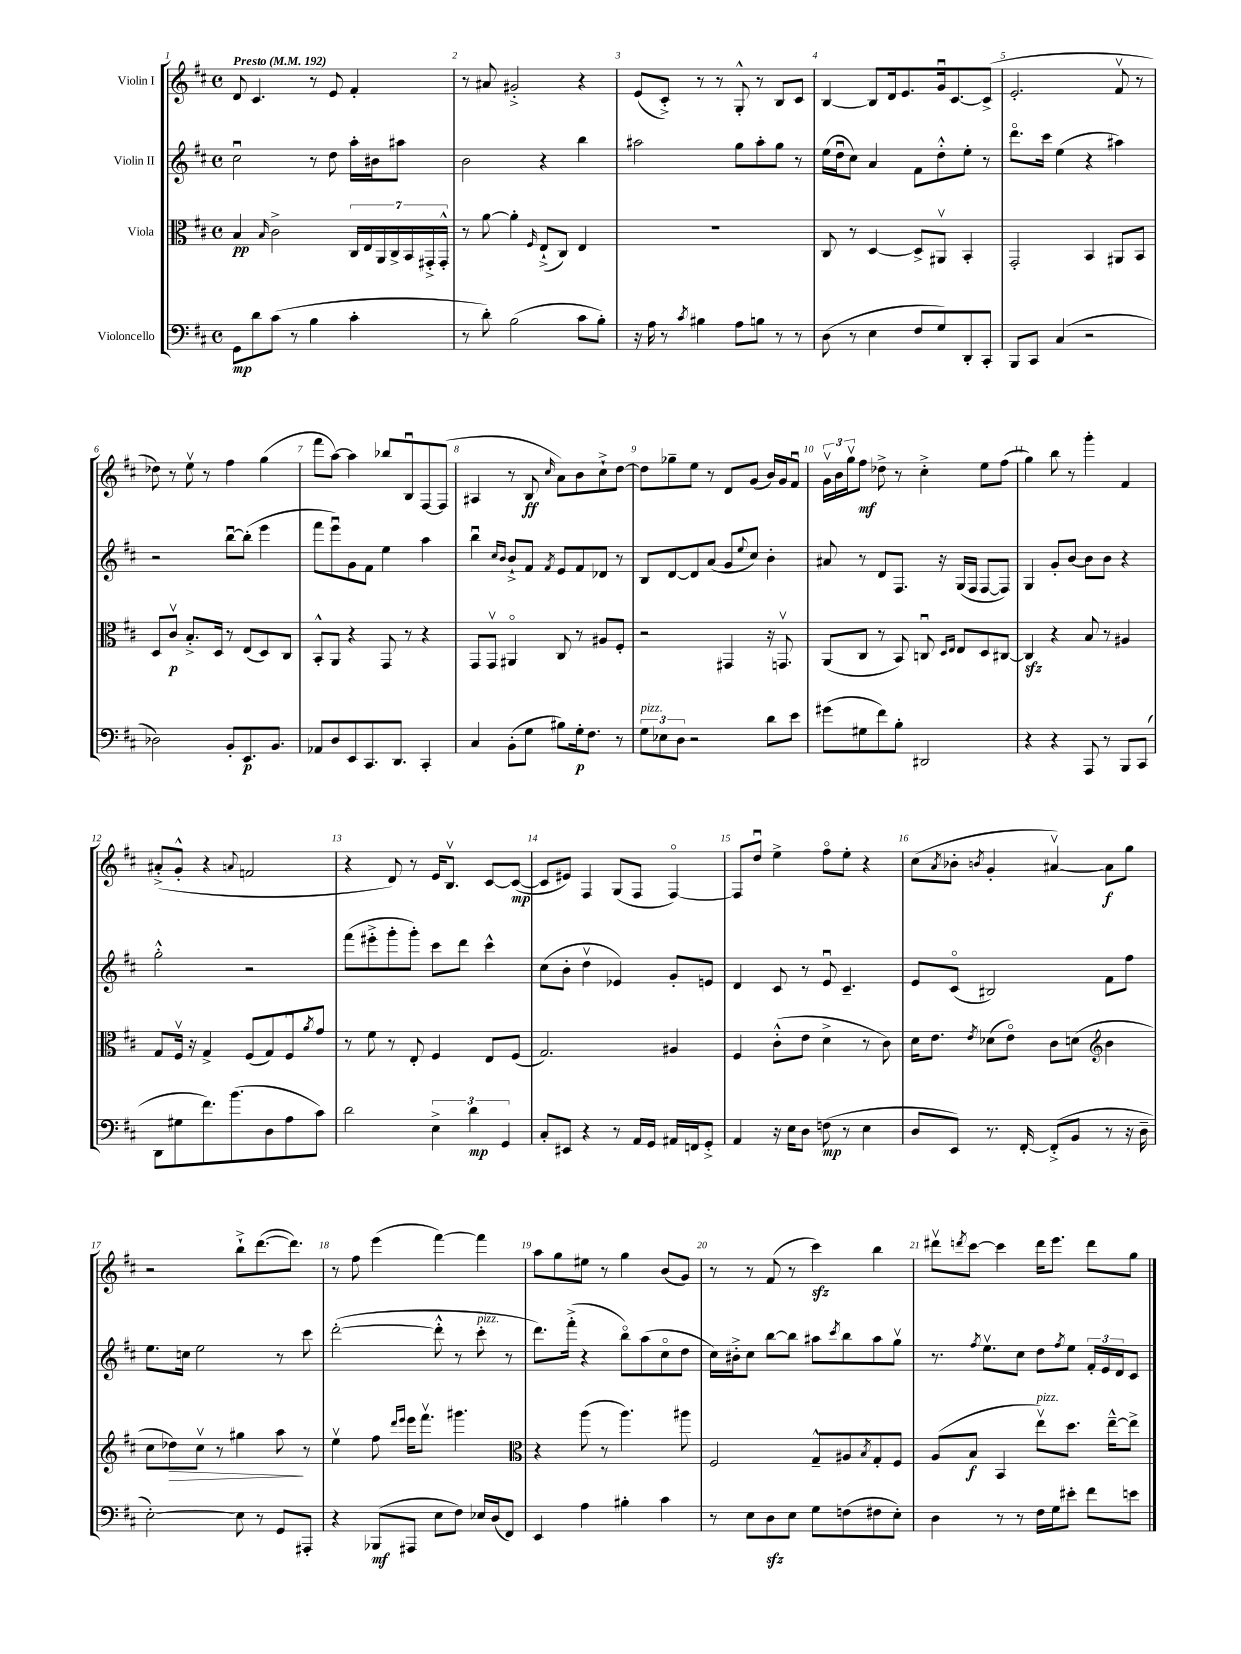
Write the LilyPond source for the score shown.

<<
\new StaffGroup <<
\new Staff = "s0" \with { instrumentName = "Violin I" } {
    \clef treble \key d \major \defaultTimeSignature \time 4/4 \tempo "Presto" 4 = 192
    d'8 cis'4. r8 e'8 fis'4-. |
    r8 ais'8 gis'2-.-> r4 |
    e'8( cis'8-.->) r8 r8 g8-.-^ r8 b8 cis'8 |
    b4~ b8 d'16 e'8. g'16\downbow cis'8.~ cis'8->( |
    e'2.-. fis'8\upbow r8 |
    des''8) r8 e''8\upbow r8 fis''4 g''4( |
    fis'''8 a''8~) a''4 bes''8 b8\downbow fis8~ fis8( |
    ais4 r8 b8\ff \grace { cis''16 } a'8) b'8 cis''8-!-> d''8~ |
    d''8 ges''8-- e''8 r8 d'8 g'8( b'16) g'16 fis'8\downbow |
    \tuplet 3/2 { g'16\upbow b'16 g''16\upbow } fis''8\mf des''8-> r8 cis''4-.-> e''8 fis''8( |
    g''4) b''8 r8 g'''4-. fis'4 |
    ais'8-.->( g'8-.-^ r4 \appoggiatura { a'8 } f'2 |
    r4 d'8) r8 e'16 b8.\upbow cis'8~ cis'8~\mp( |
    cis'8 eis'8) fis4 g8( fis8 fis4~\flageolet) |
    fis8 d''8\downbow e''4-> fis''8\flageolet e''8-. r4 |
    cis''8( \acciaccatura { a'8 } bes'8-. \acciaccatura { b'8 } g'4-. ais'4~\upbow) ais'8\f g''8 |
    r2 b''8-!-> d'''8.~( d'''8.) |
    r8 fis''8 e'''4( fis'''4~) fis'''4 |
    a''8 g''8 eis''8 r8 g''4 b'8( g'8) |
    r8 r8 fis'8( r8 cis'''4\sfz) b''4 |
    dis'''8\upbow \acciaccatura { d'''8 } cis'''8~ cis'''4 d'''16 e'''8. d'''8 g''8 \bar "|." |
}
\new Staff = "s1" \with { instrumentName = "Violin II" } {
    \clef treble \key d \major \defaultTimeSignature \time 4/4
    cis''2\downbow r8 d''8 a''16-. bis'16 ais''8 |
    b'2 r4 b''4 |
    ais''2 g''8 ais''8-. g''8 r8 |
    e''16( d''16\downbow cis''8) a'4 fis'8 d''8-.-^ e''8-. r8 |
    d'''8.\flageolet cis'''16 e''4( r4 ais''4) |
    r2 b''8~\downbow b''8-.( e'''4 |
    fis'''8 e'''8\downbow) g'8 fis'8 e''4 a''4 |
    b''4\downbow \grace { cis''16 b'16 } b'8-!-> fis'8 \acciaccatura { fis'8 } e'8 fis'8 des'8 r8 |
    b8 d'8~ d'8 a'8( g'8 \appoggiatura { e''8 } cis''8) b'4-. |
    ais'8 r8 d'8 fis8. r16 g16( fis16 fis8~ fis8) |
    g4 g'8-. b'8~ b'8 b'8 r4 |
    g''2-.-^ r2 |
    fis'''8( eis'''8-.-> g'''8-. g'''8-.) cis'''8 d'''8 cis'''4-^ |
    cis''8( b'8-. d''4\upbow ees'4) g'8-. e'8 |
    d'4 cis'8 r8 e'8\downbow cis'4.-- |
    e'8 cis'8\flageolet( bis2) fis'8 fis''8 |
    e''8. c''16 e''2 r8 cis'''8 |
    d'''2~-.( d'''8-.-^ r8 cis'''8-.^\markup { \italic "pizz." } r8 |
    d'''8.) fis'''16-.->( r4 b''8\flageolet) a''8( cis''8\flageolet d''8 |
    cis''16) bis'16-.-> cis''8 b''8~ b''8 ais''8 \acciaccatura { cis'''8 } b''8 ais''8 g''8\upbow |
    r8. \acciaccatura { fis''8 } e''8.\upbow cis''8 d''8 \acciaccatura { fis''8 } e''8 \tuplet 3/2 { fis'16-. e'16 d'16 } cis'8 \bar "|." |
}
\new Staff = "s2" \with { instrumentName = "Viola" } {
    \clef alto \key d \major \defaultTimeSignature \time 4/4
    b4\pp \grace { b16 } cis'2-> \tuplet 7/4 { cis16 e16 a,16 cis16-> b,16 gis,16-.-> gis,16-.-^ } |
    r8 a'8~ a'4-. \grace { fis16 } e8-!->( cis8) e4 |
    R1 |
    cis8 r8 d4~ d8-> ais,8\upbow b,4-. |
    g,2-. b,4 ais,8 b,8 |
    d8 cis'8\upbow\p b8.-.-> d16 r8 e8( d8) cis8 |
    b,8-.-^ a,8 r4 g,8 r8 r4 |
    g,8 g,8\upbow ais,4\flageolet cis8 r8 ais8 fis8-. |
    r2 gis,4 r16 g,8.\upbow |
    a,8( cis8 r8 b,8) c8\downbow \grace { d16 e16 } e8 d8 cis8~ |
    cis4\sfz r4 b8 r8 ais4 |
    g8 fis16\upbow r16 g4-> fis8( g8) fis8\downbow \acciaccatura { a'8 } g'8 |
    r8 fis'8 r8 e8-. fis4 e8 fis8( |
    g2.) ais4 |
    fis4 cis'8-.-^( e'8 d'4-> r8 cis'8) |
    d'16 e'8. \acciaccatura { e'8 } des'8( e'8\flageolet) cis'8 d'8( \clef treble b'4 |
    cis''8 des''8\>) cis''8\upbow r8 gis''4 a''8\! r8 |
    e''4\upbow fis''8 \grace { d'''16 e'''16 } e'''16 fis'''8.\upbow gis'''4. |
    \clef alto r4 a''8( r8 a''4.) ais''8 |
    fis2 g8---^ ais8 \acciaccatura { b8 } g8-. fis8 |
    a8( b8\f b,4 e''8\upbow^\markup { \italic "pizz." }) d''8. e''16~---^ e''8-> \bar "|." |
}
\new Staff = "s3" \with { instrumentName = "Violoncello" } {
    \clef bass \key d \major \defaultTimeSignature \time 4/4
    g,8\mp d'8 cis'8( r8 b4 cis'4-. |
    r8 d'8-.) b2( cis'8 b8-.) |
    r16 a16 r8 \acciaccatura { cis'8 } bis4 a8 b8 r8 r8 |
    d8( r8 e4 fis8 g8) d,8-. cis,8-. |
    b,,8 cis,8 cis4( r2 |
    des2) b,8-. e,8.\p b,8. |
    aes,8 d8 e,8 cis,8. d,8. cis,4-. |
    cis4 b,8-.( g8 bis8) g16-.\p fis8. r8 |
    \tuplet 3/2 { g8^\markup { \italic "pizz." } ees8 d8 } r2 d'8 e'8 |
    gis'8( gis8 fis'8) b8-. dis,2 |
    r4 r4 a,,8 r8 b,,8 cis,8( |
    d,8 gis8 fis'8.) b'8.( d8 a8 cis'8) |
    d'2 \tuplet 3/2 { e4-> d'4\mp g,4 } |
    cis8-. eis,8 r4 r8 a,16 g,16 ais,16 f,16 g,8-.-> |
    a,4 r16 e16 d8 f8\mp( r8 e4 |
    d8 e,8) r8. fis,16~-. fis,8-.->( b,8 r8 r16 d16-- |
    e2~-.) e8 r8 g,8 ais,,8-. |
    r4 bes,,8\mf( ais,,8 e8 fis8) ees16 d16( fis,8) |
    e,4 a4 bis4-. cis'4 |
    r8 e8 d8\sfz e8 g8 f8( fis8 e8-.) |
    d4 r8 r8 fis16 g16 eis'8-. fis'8 e'8 \bar "|." |
}
>>
>>
\layout { \context { \Score \override BarNumber.break-visibility = ##(#f #t #t) barNumberVisibility = #all-bar-numbers-visible } }
